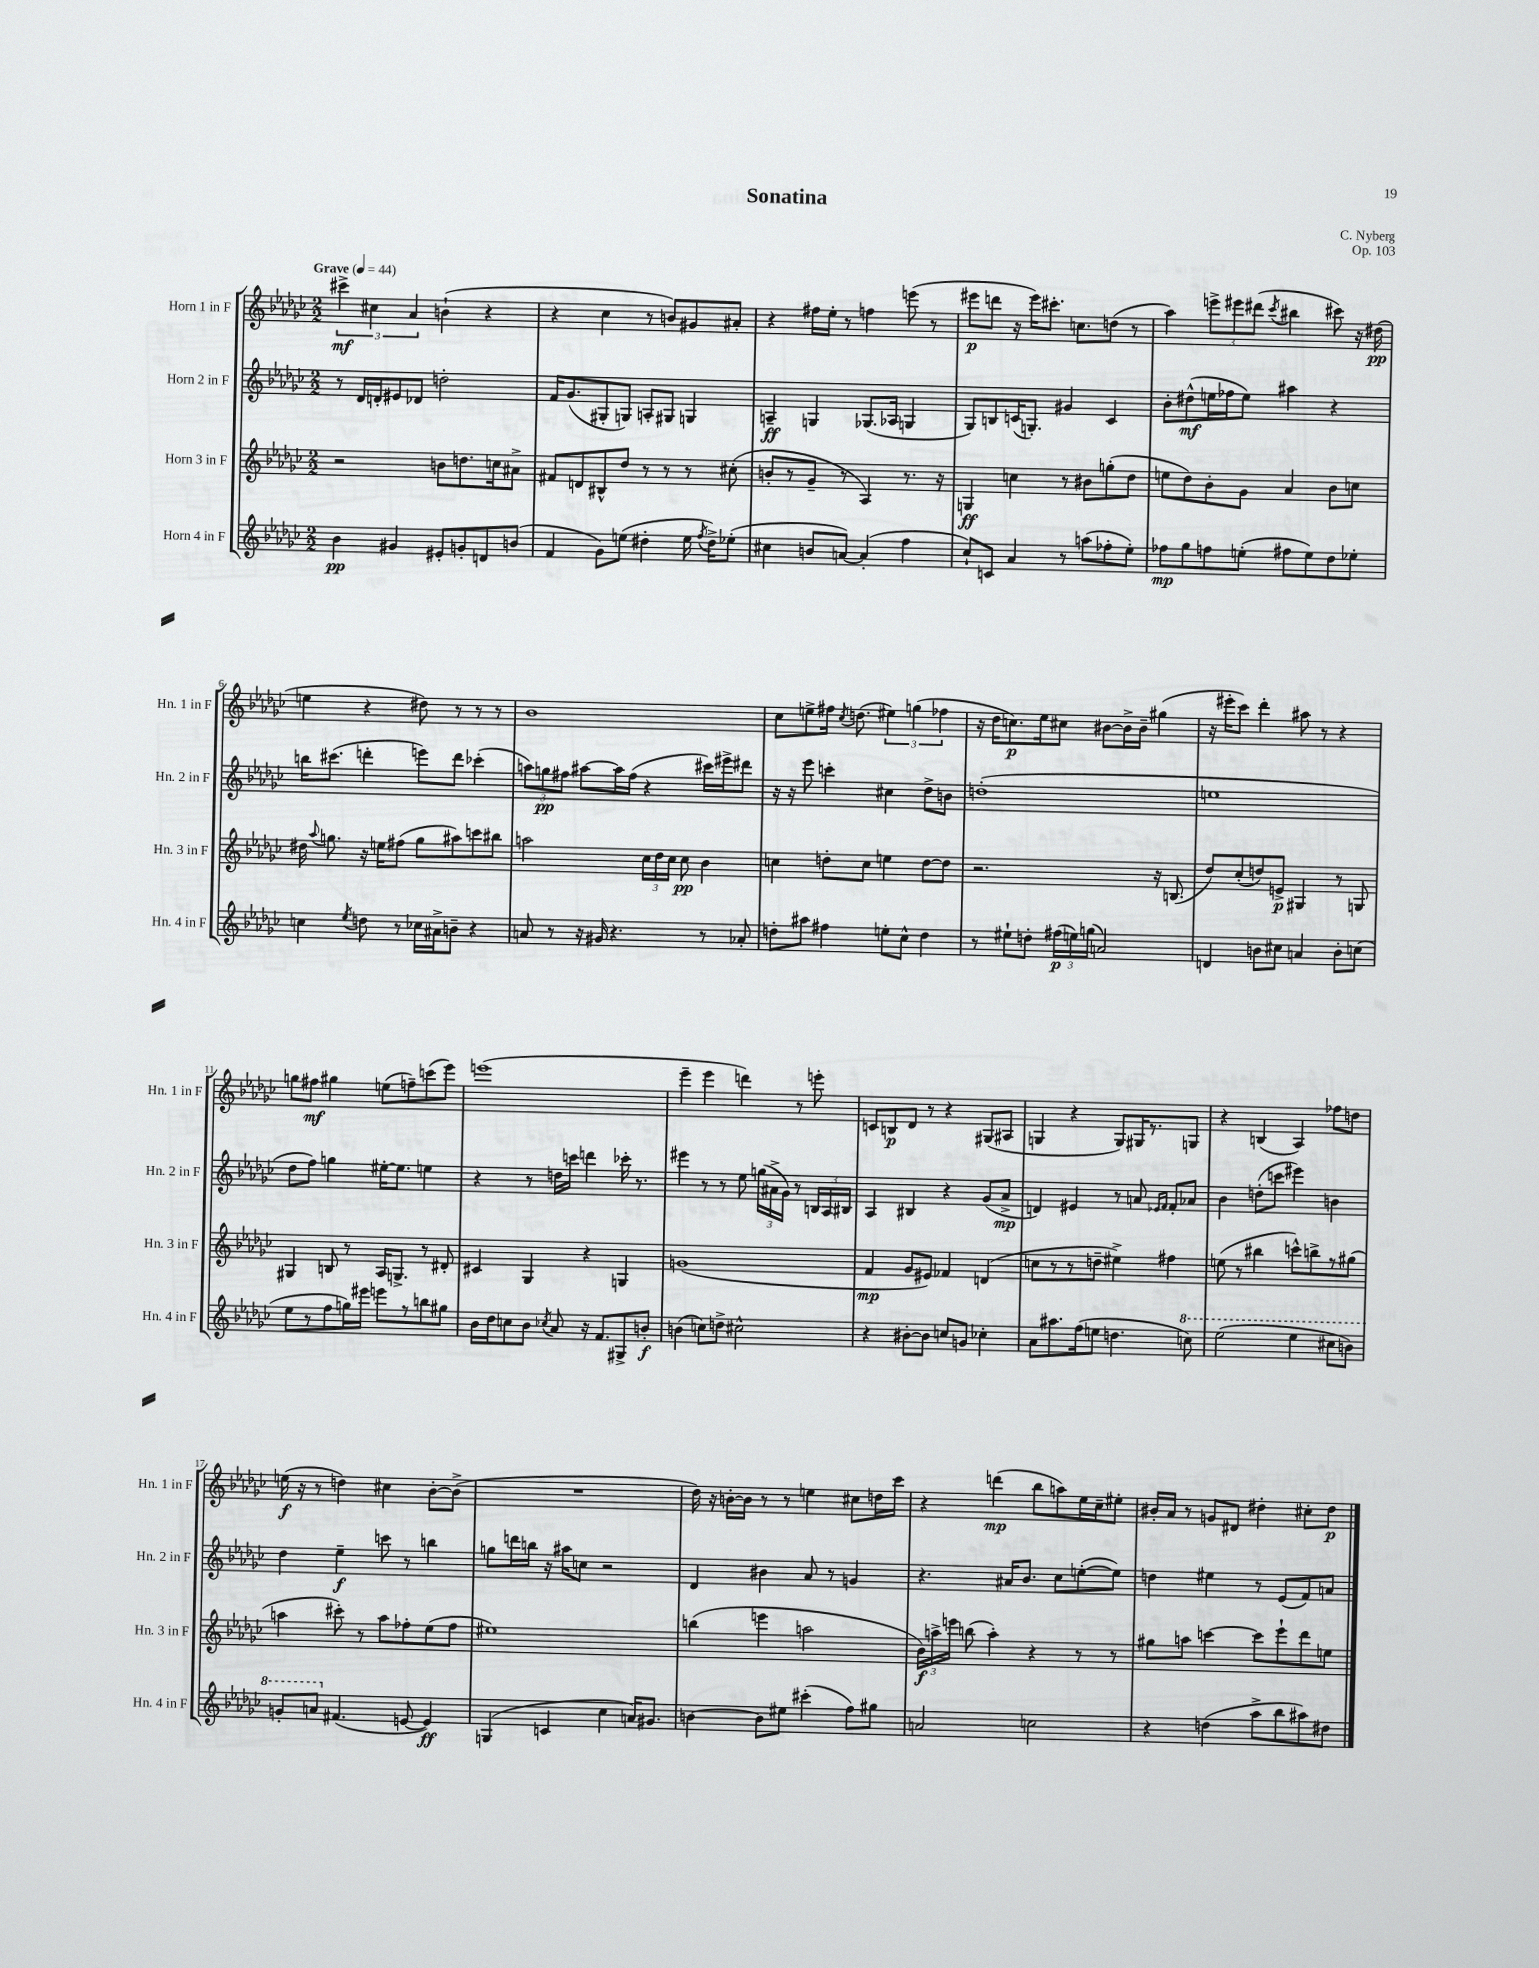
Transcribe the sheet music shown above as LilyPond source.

\header { title = "Sonatina" composer = "C. Nyberg" opus = "Op. 103" }
<<
\new StaffGroup <<
\new Staff = "s0" \with { instrumentName = "Horn 1 in F" shortInstrumentName = "Hn. 1 in F" } {
    \clef treble \key ges \major \numericTimeSignature \time 2/2 \tempo "Grave" 4 = 44
    \autoBeamOff \tuplet 3/2 { cis'''4->\mf cis''4 aes'4 } b'4-!( r4 |
    r4 ces''4 r8 b'8[) gis'8 ais'8]-. |
    r4 fis''16[ ees''16]-. r8 f''4 e'''8( r8 |
    eis'''8[\p d'''8] r16 eis'''16[) cis'''8.]-. c''8.[ d''8]( r8 |
    aes''4) \tuplet 3/2 { e'''8[-> eis'''8 dis'''8]( } \acciaccatura { ces'''8 } bis''4 cis'''8) r16 dis''16\pp( |
    e''4 r4 dis''8) r8 r8 r8 |
    bes'1 |
    ces''8[ e''8-> fis''16] \acciaccatura { ces''8 } d''8.( \tuplet 3/2 { eis''4) g''4( fes''4 } |
    r16 des''16[ c''8.\p) ees''16 cis''8] bis'8[~ bis'16-> bis'16]-- gis''4( |
    r16 eis'''16[-. ces'''8]) des'''4-. ais''8 r8 r4 |
    g''8[ fis''8]\mf gis''4 e''8[( f''8--) c'''8( ees'''8]) |
    e'''1( |
    ees'''4-- ees'''4 d'''4) r8 e'''8-. |
    c'8[ b8\p des'8] r8 r4 gis8[( ais8] |
    g4 r4 g8[) gis16 r8. g8] |
    r4 b4( aes4) fes''8[ d''8] |
    e''16\f( r16 r8 d''4) cis''4 bes'8[~-. bes'8]->( |
    R1 |
    des''16) r16 b'16[~-. b'16] r8 r8 e''4 cis''8[ d''16 ces'''16] |
    r4 d'''4\mp( bes''8[ a''8) ees''16 ces''16-- eis''8]-. |
    bis'16[-. aes'16] r8 g'8[ dis'8] dis''4-. cis''8[-. dis''8]\p \bar "|." |
}
\new Staff = "s1" \with { instrumentName = "Horn 2 in F" shortInstrumentName = "Hn. 2 in F" } {
    \clef treble \key ges \major \numericTimeSignature \time 2/2
    \autoBeamOff r8 des'16[ d'16-. eis'8 des'8] d''2-. |
    f'16[ ges'8.( gis8-. g8]) a8[-. gis8] g4 |
    a4--\ff g4 ges8.[( aes16] g4 |
    ges8[) b8 c'16( g8.]-.) gis'4 c'4 |
    bes'8[-. dis''8-^\mf( e''16 fes''16 e''8]) ais''4 r4 |
    b''16[ cis'''8.]( d'''4-. e'''8[) d'''8] ces'''4-.( |
    \tuplet 3/2 { a''8[) g''8\pp fis''8] } ais''8[~ ais''16 fis''16]( r4 cis'''16[) eis'''16-> dis'''8] |
    r16 r16 ees'''8 c'''4-. cis''4 des''8[-> b'8] |
    d''1-.( |
    e''1 |
    des''8[ f''8]) g''4 eis''16[~-. eis''8.] e''4 |
    r4 r8 d''16[ c'''16] d'''4 ces'''16-. r8. |
    eis'''4 r8 r8 ees''8 \tuplet 3/2 { g''16[( ais'16-> ges'16]) } r8 \tuplet 3/2 { b16[ aes16 bis16] } |
    aes4 bis4 r4 ges'8[( aes'8]->\mp |
    d'4) eis'4 r8 a'8 \grace { ees'16[ f'16] } f'8[-. aes'8] |
    bes'4 d''8[-.( c'''8] eis'''4) b'4 |
    des''4 ees''4--\f c'''8 r8 b''4 |
    g''8[ d'''16 b''16] r16 ais''16[ c''8] r2 |
    des'4 bis'4 aes'8 r8 g'4 |
    r4. ais'16[ bes'8.] ces''8[ e''8~-.( e''8]) |
    d''4 eis''4 r8 ees'8[( f'8) a'8] \bar "|." |
}
\new Staff = "s2" \with { instrumentName = "Horn 3 in F" shortInstrumentName = "Hn. 3 in F" } {
    \clef treble \key ges \major \numericTimeSignature \time 2/2
    \autoBeamOff r2 b'8[ d''8. c''16 ais'8]-> |
    fis'8[ d'8 bis8-^ des''8] r8 r8 r8 cis''8-.( |
    b'8[-. r8 ges'8]-- r8 aes4) r8. r16 |
    g4\ff c''4 r8 bis'8[ g''8-.( des''8] |
    e''8[ des''8) bes'8-. ges'8] aes'4 bes'8[ c''8] |
    dis''16 \appoggiatura { aes''8 } g''8. r16 e''16[ fis''8]( g''8[ ais''8) c'''8 bis''8] |
    a''2 \tuplet 3/2 { ces''16[ des''16 ces''16] } ces''8\pp bes'4 |
    c''4 d''8[-. c''8] e''4 d''8[~ d''8] |
    r2. r16 b8.( |
    des''8[) ces''8-.( d''8) e'8]->\p gis4 r8 g8 |
    gis4 b8 r8 aes16[ g8.]-> r8 dis'8-. |
    cis'4 ges4 r4 g4 |
    g'1( |
    f'4\mp ges'8[ eis'8]) fes'4 d'4( |
    c''8[ r8 r8 d''8]-- eis''4->) fis''4 |
    e''8( r8 bis''4 c'''8[-^) b''8-> r8 gis''8]( |
    a''4 cis'''8-.) r8 a''8[ fes''8-. ees''8( fes''8] |
    eis''1) |
    b''4( e'''4 a''2 |
    \tuplet 3/2 { bes'16[\f) a''16-> e'''16] } b''8( a''4-.) r4 r8 r8 |
    gis''8[ a''8] c'''4~ c'''8[ ees'''8-! des'''8 e''8] \bar "|." |
}
\new Staff = "s3" \with { instrumentName = "Horn 4 in F" shortInstrumentName = "Hn. 4 in F" } {
    \clef treble \key ges \major \numericTimeSignature \time 2/2
    \autoBeamOff bes'4\pp gis'4 eis'8[-. g'8-. d'8 b'8]( |
    f'4 ges'8[) e''8]( dis''4-. e''16 \acciaccatura { f''8 } dis''16[->) ees''8]-.( |
    cis''4 b'8[ a'8]~) a'4-.( f''4 |
    ces''8[-!) c'8] aes'4 r8 a''8[( fes''8-. ees''8]-.) |
    fes''8[\mp ges''8 f''8 e''8]-.( fis''8[ e''8) des''8 ees''8]-. |
    c''4 \acciaccatura { ees''8 } d''8 r8 ces''16[ ais'16-> b'8]-- r4 |
    a'8 r8 r16 gis'16 r4. r8 aes'8-. |
    d''8[-. ais''8] fis''4 e''8[-. ces''8]-^ d''4 |
    r8 eis''8[-! d''8]-. \tuplet 3/2 { fis''16[\p( e''16) g''16]( } a'2) |
    d'4 b'8[ cis''8] a'4 b'8[-. c''8]( |
    ees''8[ r8 f''8 g''16) eis'''16] e'''8[ r8 b''8 gis''8] |
    bes'16[ des''16 c''8 bes'8] \acciaccatura { ces''8 } aes'8 r16 f'8.[ gis8-> b'8]-.\f |
    b'4( c''8[) d''8]-> cis''2-^ |
    r4 bis'8[~-. bis'8] c''8[ g'8] ces''4-. |
    aes'8[ ais''8. f''16( e''8] d''4. \ottava #1 c'''8) |
    ees'''2( ees'''4 cis'''8[ b''8]) |
    g''8[-. a''8] \ottava #0 fis'4.( e'8~ e'4\ff) |
    g4( c'4 ces''4 a'16[) gis'8.] |
    b'4~ b'8[ eis''8] cis'''4-.( f''8[) gis''8] |
    a'2 c''2 |
    r4 d''4( aes''8[-> bes''8 ais''8) dis''8] \bar "|." |
}
>>
>>
